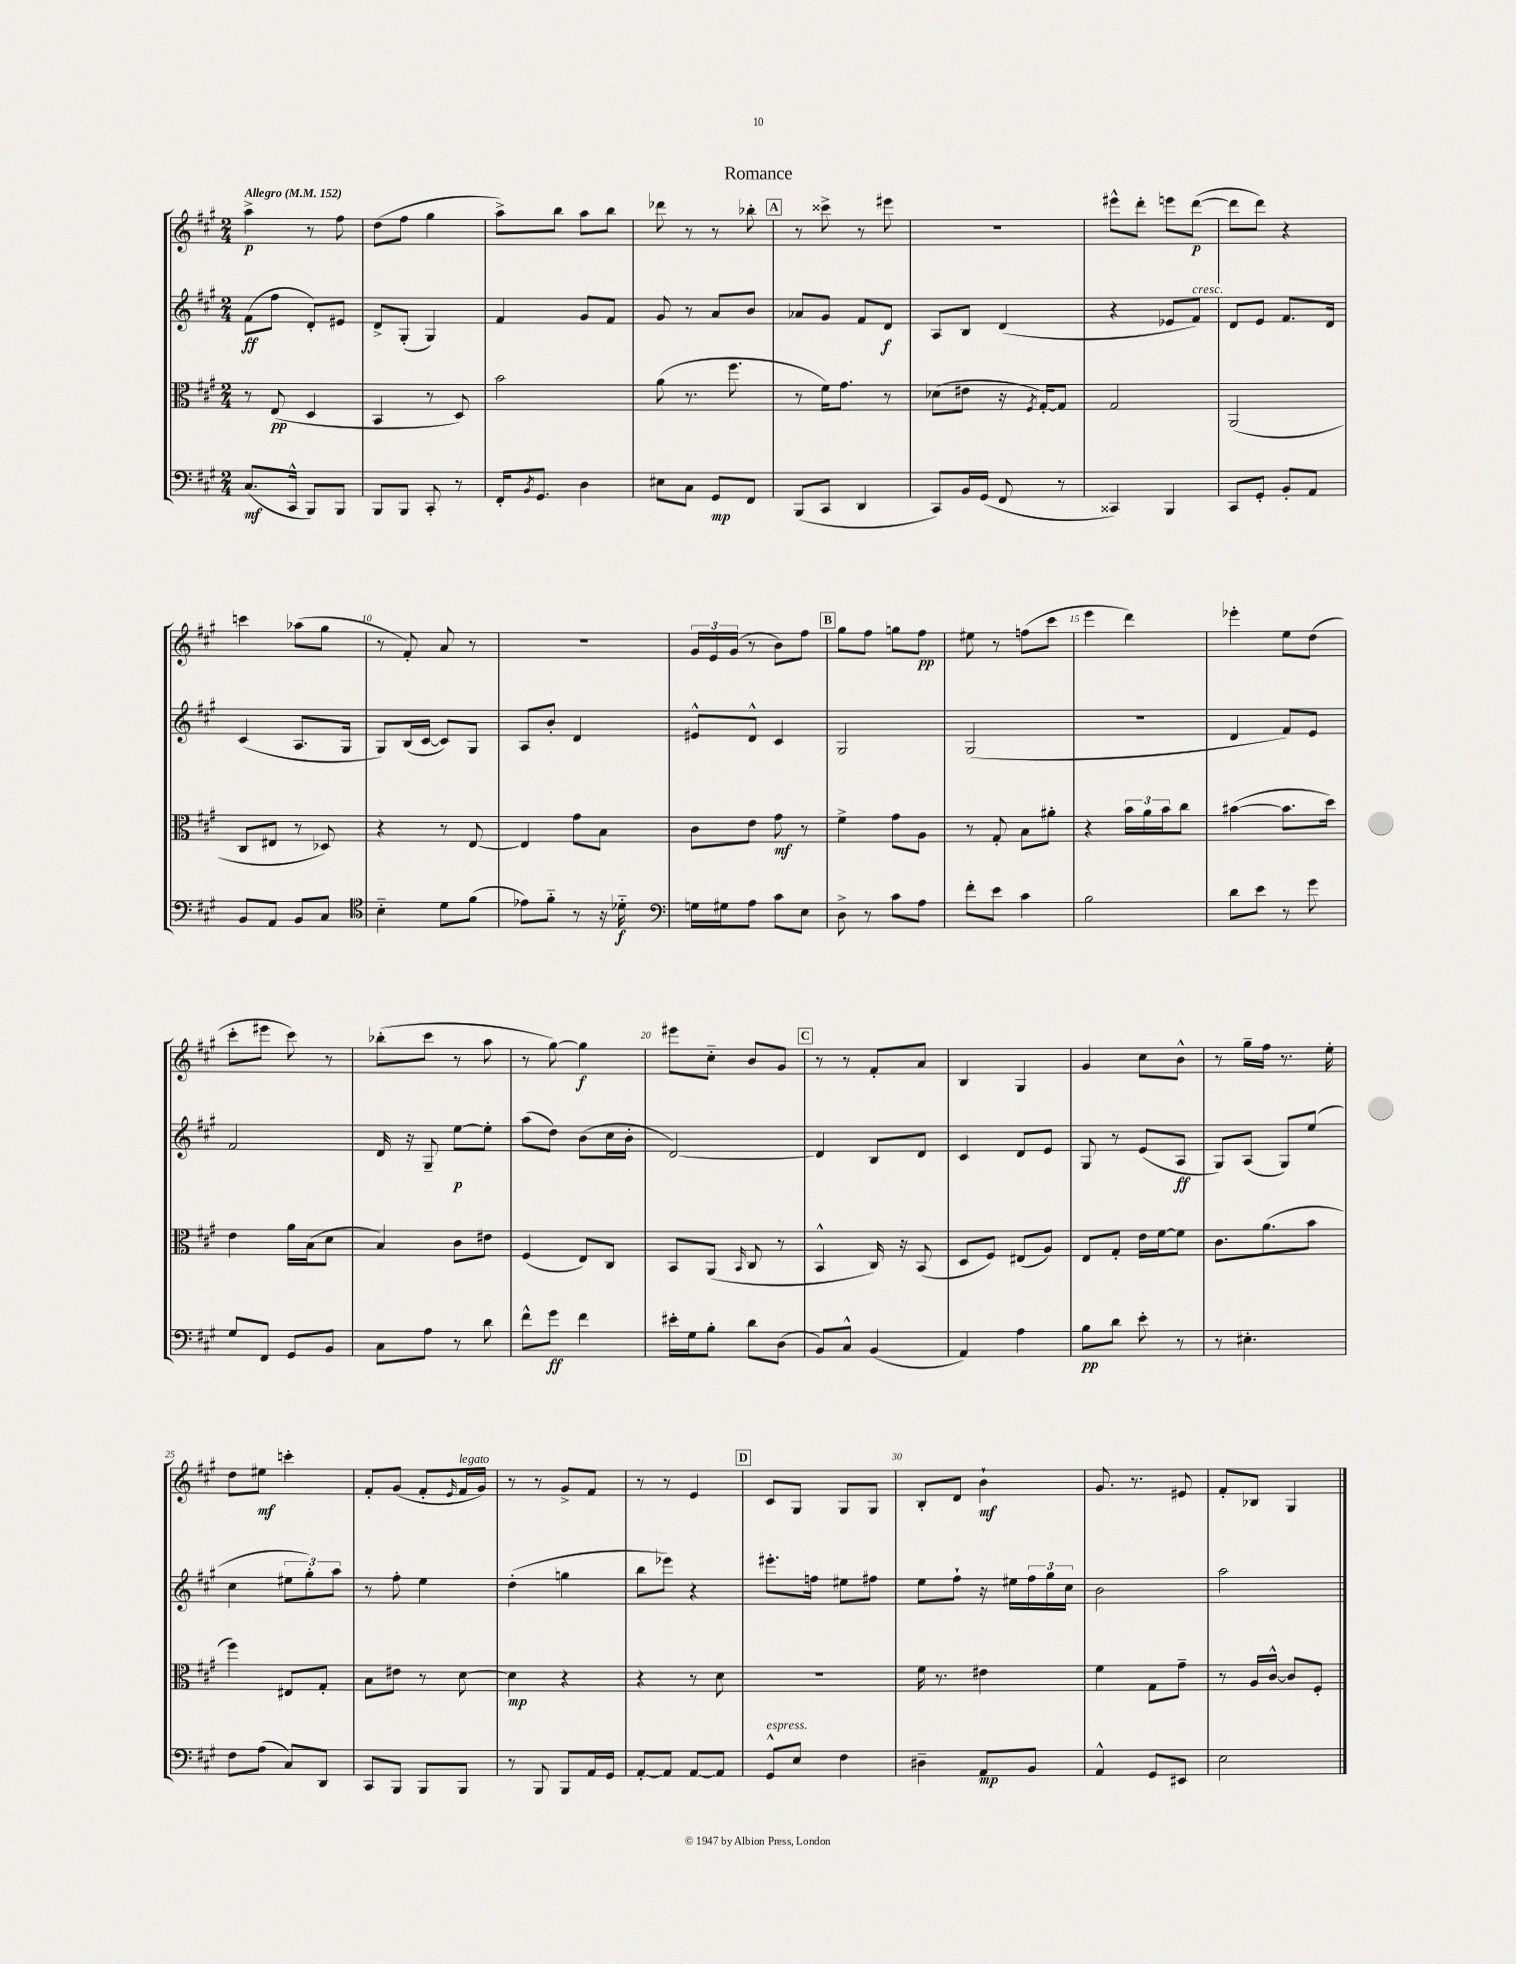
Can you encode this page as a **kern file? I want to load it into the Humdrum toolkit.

**kern	**dynam	**kern	**dynam	**kern	**dynam	**kern	**dynam
*part4	*part4	*part3	*part3	*part2	*part2	*part1	*part1
*staff4	*staff4	*staff3	*staff3	*staff2	*staff2	*staff1	*staff1
*clefF4	*	*clefC3	*	*clefG2	*	*clefG2	*
*k[f#c#g#]	*	*k[f#c#g#]	*	*k[f#c#g#]	*	*k[f#c#g#]	*
*M2/4	*	*M2/4	*	*M2/4	*	*M2/4	*
*MM152	*	*MM152	*	*MM152	*	*MM152	*
=1	=1	=1	=1	=1	=1	=1	=1
!	!	!	!	!	!	!LO:TX:a:B:t=Allegro	!
(8.C#/L	mf	8r	.	(8f#\L	ff	4aa^\	p
.	.	(8E/	pp	8ff#\J	.	.	.
16CC#^^/Jk	.	.	.	.	.	.	.
8BBB/L)	.	4D/	.	8d'/L)	.	8r	.
8BBB/J	.	.	.	8e#X/J	.	8ff#\	.
=2	=2	=2	=2	=2	=2	=2	=2
8BBB/L	.	4BB/	.	8d^/L	.	(8dd\L	.
8BBB/J	.	.	.	(8G#'/J	.	8ff#\J	.
8CC#'/	.	8r	.	4G#/)	.	4gg#\	.
8r	.	8D/)	.	.	.	.	.
=3	=3	=3	=3	=3	=3	=3	=3
16FF#'/KL	.	2b\	.	4f#/	.	8aa^\L)	.
8qBB/	.	.	.	.	.	.	.
8.GG#/J	.	.	.	.	.	.	.
.	.	.	.	.	.	8bb\J	.
4D\	.	.	.	8g#/L	.	8aa\L	.
.	.	.	.	8f#/J	.	8bb\J	.
=4	=4	=4	=4	=4	=4	=4	=4
8E#X\L	.	(8a\	.	8g#/	.	8ddd-X\	.
8C#\J	.	8.r	.	8r	.	8r	.
8GG#/L	mp	.	.	8a/L	.	8r	.
.	.	8.ff#\	.	.	.	.	.
8FF#/J	.	.	.	8b/J	.	8bb-X'\	.
!!LO:REH:place=s1:t=A
=5	=5	=5	=5	=5	=5	=5	=5
(8BBB/L	.	8r	.	8a-X/L	.	8r	.
8CC#/J	.	16f#\KL)	.	8g#/J	.	8ccc##X^\	.
.	.	8.g#\J	.	.	.	.	.
4DD/	.	.	.	8f#/L	.	8r	.
.	.	8r	.	8d/J	f	8eee#X\	.
=6	=6	=6	=6	=6	=6	=6	=6
8CC#/L)	.	(8d-X\L	.	8A/L	.	2r	.
16BB/L	.	8e#X\J	.	8B/J	.	.	.
(16GG#/JJ	.	.	.	.	.	.	.
8FF#/	.	16r	.	(4d/	.	.	.
.	.	8qF#/	.	.	.	.	.
.	.	[16G#'/KL)	.	.	.	.	.
8r	.	8G#/J]	.	.	.	.	.
=7	=7	=7	=7	=7	=7	=7	=7
4CC##X/)	.	2G#/	.	4r	.	8eee#X^^\L	.
.	.	.	.	.	.	8ddd'\J	.
4BBB/	.	.	.	8e-X/L	.	8eeen\L	.
!	!	!	!	!LO:TX:a:i:t=cresc.	!	!	!
.	.	.	.	8f#/J)	.	([8ddd\J	p
=8	=8	=8	=8	=8	=8	=8	=8
8CC#/L	.	(2AA/	.	8d/L	.	8ddd\L]	.
8GG#'/J	.	.	.	8e/J	.	8ddd\J)	.
8BB'/L	.	.	.	8.f#/L	.	4r	.
8AA/J	.	.	.	.	.	.	.
.	.	.	.	16d/Jk	.	.	.
!!LO:LB:g=z
=9	=9	=9	=9	=9	=9	=9	=9
8BB/L	.	8C#/L	.	(4c#/	.	4cccn\	.
8AA/J	.	8E#X/J	.	.	.	.	.
8BB/L	.	8r	.	8.A/L	.	(8aa-X\L	.
8C#/J	.	8D-X/)	.	.	.	8gg#\J	.
.	.	.	.	16G#/Jk	.	.	.
=10	=10	=10	=10	=10	=10	=10	=10
*clefC4	*	*	*	*	*	*	*
4B\	.	4r	.	8G#/L)	.	8r	.
.	.	.	.	(16B/L	.	8f#'/)	.
.	.	.	.	[16c#/JJ	.	.	.
8d\L	.	8r	.	8c#/L])	.	8a/	.
(8f#\J	.	[8E/	.	8G#/J	.	8r	.
=11	=11	=11	=11	=11	=11	=11	=11
8e-X\L)	.	4E/]	.	8A/L	.	2r	.
8f#\J	.	.	.	8b'/J	.	.	.
8r	.	8g#\L	.	4d/	.	.	.
16r	.	8B\J	.	.	.	.	.
16d-X\	f	.	.	.	.	.	.
=12	=12	=12	=12	=12	=12	=12	=12
*clefF4	*	*	*	*	*	*	*
16Gn\LL	.	8c#\L	.	8e#X^^/L	.	24g#/LL	.
.	.	.	.	.	.	24e/	.
16G#X\J	.	.	.	.	.	.	.
.	.	.	.	.	.	(24g#/JJ	.
8A\J	.	8e\J	.	8d^^/J	.	8r	.
8c#\L	.	8g#\	mf	4c#/	.	8b\L)	.
8E\J	.	8r	.	.	.	8ff#\J	.
!!LO:REH:place=s1:t=B
=13	=13	=13	=13	=13	=13	=13	=13
8D^\	.	4f#^\	.	2G#/	.	8gg#\L	.
8r	.	.	.	.	.	8ff#\J	.
8c#\L	.	8g#\L	.	.	.	8ggn\L	.
8A\J	.	8A\J	.	.	.	8ff#\J	pp
=14	=14	=14	=14	=14	=14	=14	=14
8f#'\L	.	8r	.	(2G#/	.	8ee#X\	.
8e\J	.	8G#'/	.	.	.	8r	.
4c#\	.	8B\L	.	.	.	(8ffn\L	.
.	.	8a#X'\J	.	.	.	8ccc#\J	.
=15	=15	=15	=15	=15	=15	=15	=15
2B\	.	4r	.	2r	.	4eee\	.
.	.	24b\LL	.	.	.	4ddd\)	.
.	.	24a\	.	.	.	.	.
.	.	24b\J	.	.	.	.	.
.	.	8cc#\J	.	.	.	.	.
=16	=16	=16	=16	=16	=16	=16	=16
8d\L	.	([4b#X\	.	4d/	.	4eee-X'\	.
8e\J	.	.	.	.	.	.	.
8r	.	8.b#\L]	.	8f#/L)	.	8ee\L	.
8g#\	.	.	.	8e/J	.	(8dd\J	.
.	.	16dd\Jk)	.	.	.	.	.
!!LO:LB:g=z
=17	=17	=17	=17	=17	=17	=17	=17
8G#/L	.	4e\	.	2f#/	.	8ccc#'\L	.
8FF#/J	.	.	.	.	.	8eee#X\J	.
8GG#/L	.	16a\LL	.	.	.	8ccc#\)	.
.	.	(16B\J	.	.	.	.	.
8BB/J	.	8d\J	.	.	.	8r	.
=18	=18	=18	=18	=18	=18	=18	=18
8C#\L	.	4B/)	.	16d/	.	(8bb-X'\L	.
.	.	.	.	16r	.	.	.
8A\J	.	.	.	8G#~/	.	8ccc#\J	.
8r	.	8c#\L	.	[8ee\L	p	8r	.
8d\	.	8e#X\J	.	8ee'\J]	.	8aa\	.
=19	=19	=19	=19	=19	=19	=19	=19
8f#^^\L	.	(4F#/	.	(8aa\L	.	8r	.
8g#\J	ff	.	.	8dd\J)	.	[8gg#\)	.
4f#\	.	8E/L)	.	(8b\L	.	4gg#\]	f
.	.	8C#/J	.	16cc#\L	.	.	.
.	.	.	.	16b'\JJ	.	.	.
=20	=20	=20	=20	=20	=20	=20	=20
16e#X'\LL	.	8BB/L	.	[2d/)	.	8eee#X\L	.
16G#\J	.	.	.	.	.	.	.
8B'\J	.	(8AA/J	.	.	.	8cc#\J	.
.	.	16qqBB/	.	.	.	.	.
8d\L	.	8C#/	.	.	.	8b/L	.
(8D\J	.	8r	.	.	.	8g#/J	.
!!LO:REH:place=s1:t=C
=21	=21	=21	=21	=21	=21	=21	=21
8BB/L)	.	4BB^^/	.	4d/]	.	8r	.
8C#^^/J	.	.	.	.	.	8r	.
(4BB/	.	16C#/)	.	8B/L	.	8f#'/L	.
.	.	16r	.	.	.	.	.
.	.	(8BB/	.	8d/J	.	8a/J	.
=22	=22	=22	=22	=22	=22	=22	=22
4AA/)	.	8D/L	.	4c#/	.	4B/	.
.	.	8F#/J)	.	.	.	.	.
4A\	.	(8E#X/L	.	8d/L	.	4G#/	.
.	.	8A/J)	.	8e/J	.	.	.
=23	=23	=23	=23	=23	=23	=23	=23
8B\L	pp	8E/L	.	8G#/	.	4g#/	.
8d\J	.	8G#'/J	.	8r	.	.	.
8e'\	.	16e\LL	.	(8e/L	.	8cc#\L	.
.	.	[16f#\J	.	.	.	.	.
8r	.	8f#\J]	.	8A/J	ff	8b^^\J	.
=24	=24	=24	=24	=24	=24	=24	=24
8r	.	8.c#\L	.	8G#/L)	.	8r	.
4.E#X'\	.	.	.	(8A/J	.	16gg#~\LL	.
.	.	(8.a\	.	.	.	16ff#\JJ	.
.	.	.	.	8G#/L)	.	8.r	.
.	.	8b\J	.	(8ee/J	.	.	.
.	.	.	.	.	.	16ee'\	.
!!LO:LB:g=z
=25	=25	=25	=25	=25	=25	=25	=25
8F#\L	.	4ff#\)	.	4cc#\	.	8dd\L	.
(8A\J	.	.	.	.	.	8ee#X\J	mf
8C#/L)	.	8E#X/L	.	12ee#X\L	.	4cccn'\	.
.	.	.	.	12gg#'\)	.	.	.
8DD/J	.	8G#'/J	.	.	.	.	.
.	.	.	.	12aa\J	.	.	.
=26	=26	=26	=26	=26	=26	=26	=26
8CC#/L	.	8B\L	.	8r	.	8f#'/L	.
8BBB/J	.	8e#X\J	.	8ff#'\	.	(8g#/J	.
8BBB/L	.	8r	.	4ee\	.	8f#'/L	.
.	.	.	.	.	.	16qqe/	.
!	!	!	!	!	!	!LO:TX:a:i:t=legato	!
8BBB/J	.	[8d\	.	.	.	16f#/L	.
.	.	.	.	.	.	16g#/JJ)	.
=27	=27	=27	=27	=27	=27	=27	=27
8r	.	4d\]	mp	(4dd'\	.	8r	.
8BBB/	.	.	.	.	.	8r	.
8BBB/L	.	4r	.	4ggn\	.	8g#^/L	.
16AA/L	.	.	.	.	.	8f#/J	.
16GG#/JJ	.	.	.	.	.	.	.
=28	=28	=28	=28	=28	=28	=28	=28
[8AA'/L	.	4r	.	8bb\L	.	8r	.
8AA/J]	.	.	.	8eee-X\J)	.	8r	.
[8AA/L	.	8r	.	4r	.	4e/	.
8AA/J]	.	8d\	.	.	.	.	.
!!LO:REH:place=s1:t=D
=29	=29	=29	=29	=29	=29	=29	=29
!LO:TX:a:i:t=espress.	!	!	!	!	!	!	!
8GG#^^/L	.	2r	.	8.eee#X'\L	.	8c#/L	.
8E/J	.	.	.	.	.	8G#/J	.
.	.	.	.	16ffn\Jk	.	.	.
4F#\	.	.	.	8ee#X\L	.	8G#/L	.
.	.	.	.	8ff#X\J	.	8G#/J	.
=30	=30	=30	=30	=30	=30	=30	=30
4D#X~\	.	16f#\	.	8ee\L	.	8B'/L	.
.	.	8.r	.	.	.	.	.
.	.	.	.	8ff#`\J	.	8d/J	.
8AA/L	mp	4e#X\	.	16r	.	4b`\	mf
.	.	.	.	16ee#X\LL	.	.	.
8BB/J	.	.	.	24ff#\	.	.	.
.	.	.	.	24gg#\	.	.	.
.	.	.	.	24cc#\JJ	.	.	.
=31	=31	=31	=31	=31	=31	=31	=31
4AA^^/	.	4f#\	.	2b\	.	8.g#/	.
.	.	.	.	.	.	8.r	.
8GG#/L	.	8G#\L	.	.	.	.	.
8EE#X/J	.	8g#~\J	.	.	.	8e#X/	.
=32	=32	=32	=32	=32	=32	=32	=32
2E\	.	8r	.	2aa\	.	8f#'/L	.
.	.	16A/LL	.	.	.	8B-X/J	.
.	.	[16c#^^/JJ	.	.	.	.	.
.	.	8c#/L]	.	.	.	4G#/	.
.	.	8F#'/J	.	.	.	.	.
==	==	==	==	==	==	==	==
*-	*-	*-	*-	*-	*-	*-	*-
